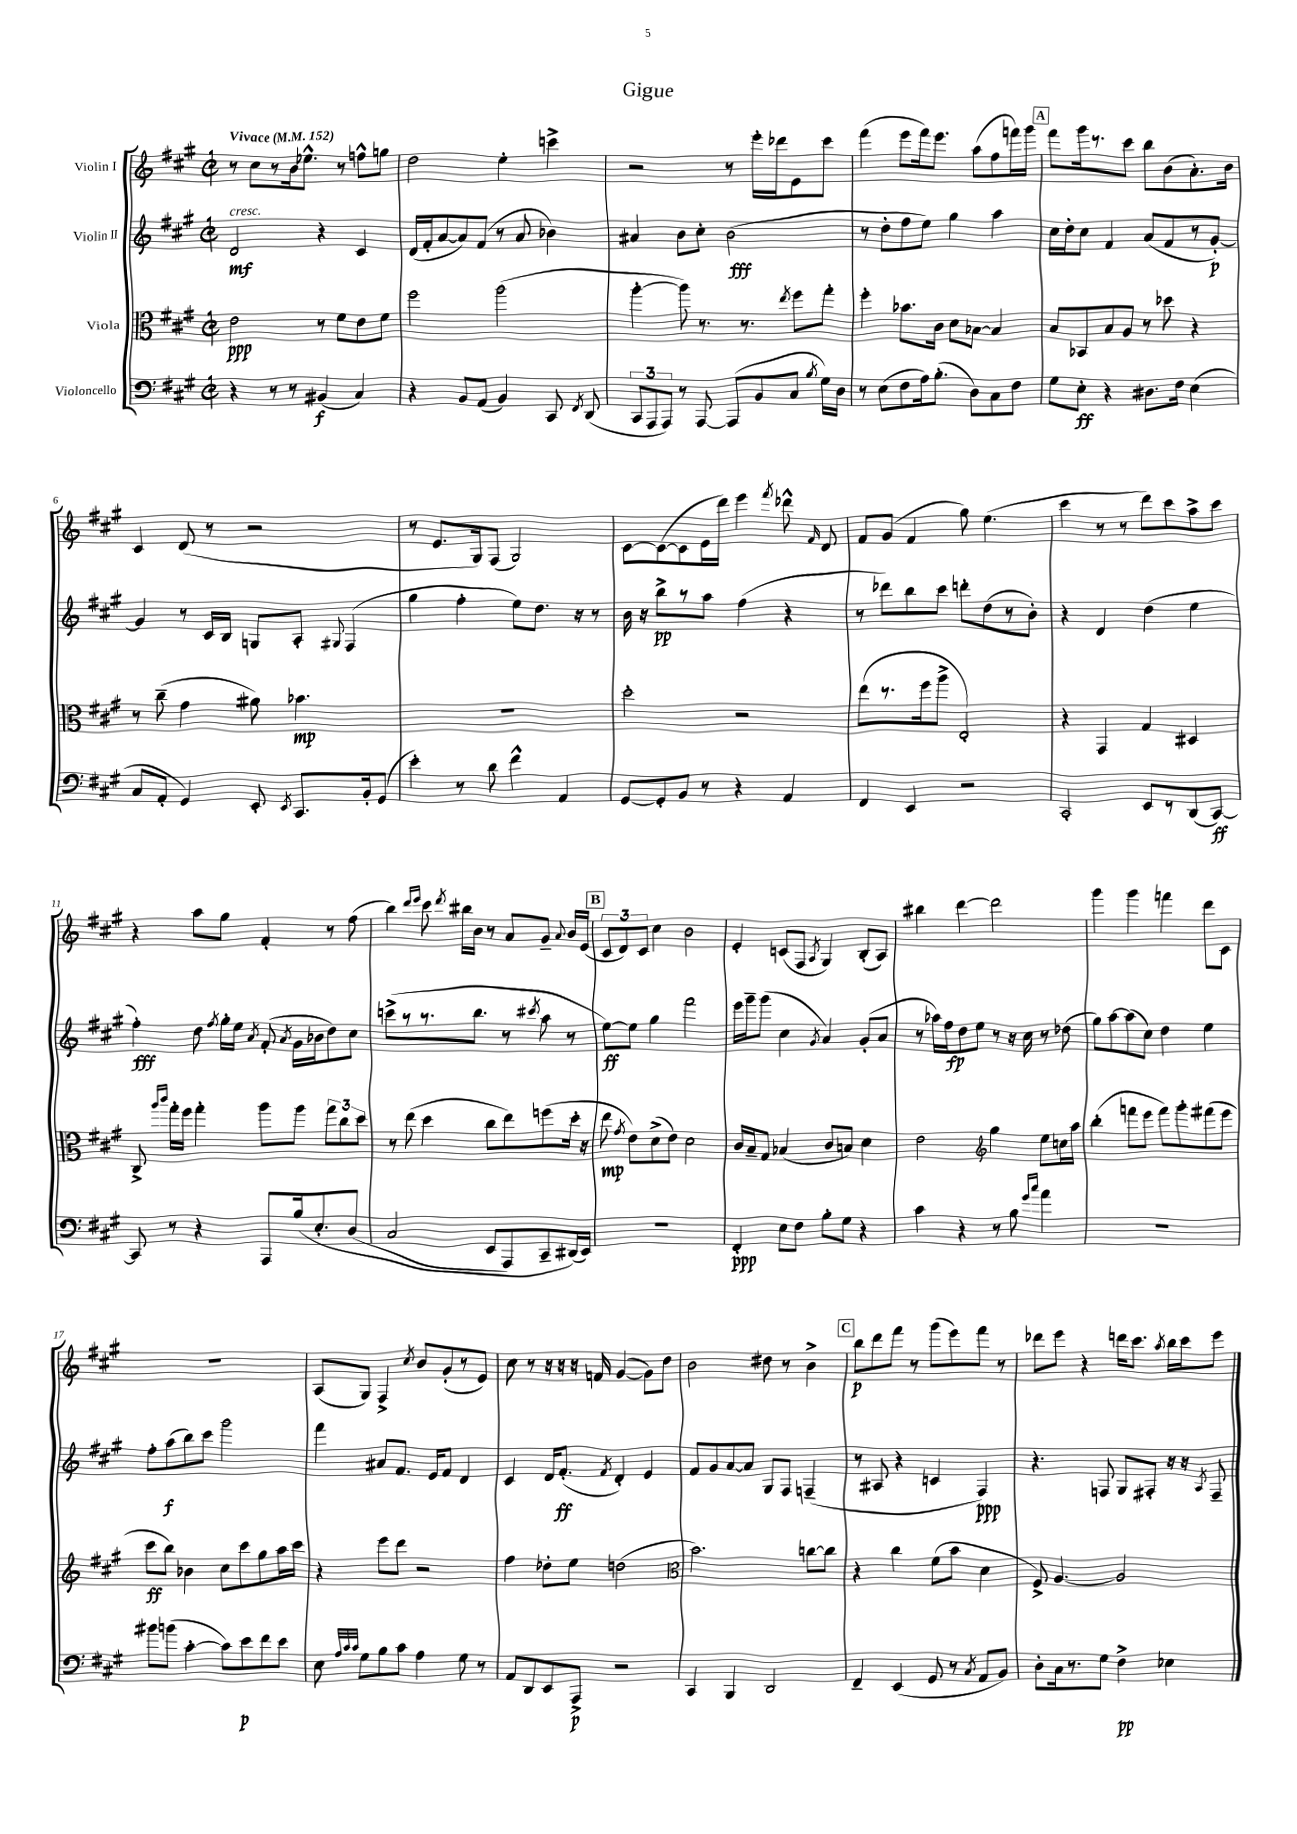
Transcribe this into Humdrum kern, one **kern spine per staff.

**kern	**kern	**kern	**kern
*staff4	*staff3	*staff2	*staff1
*clefF4	*clefC3	*clefG2	*clefG2
*k[f#c#g#]	*k[f#c#g#]	*k[f#c#g#]	*k[f#c#g#]
*M2/2	*M2/2	*M2/2	*M2/2
*met(c|)	*met(c|)	*met(c|)	*met(c|)
*MM152	*MM152	*MM152	*MM152
4r	2e	2d	8r
.	.	.	8cc#
8r	.	.	8r
8r	.	.	16b
.	.	.	8.ee-^^
(4BB#	8r	4r	.
.	8f#	.	8r
4C#)	8e	4c#	8ff^^
.	8f#	.	8gg
=	=	=	=
4r	2ff#	(16d	2dd
.	.	16f#'	.
.	.	[8a	.
8BB	.	8a])	.
(8AA	.	(8f#	.
4BB)	(2aa	8r	4ee'
.	.	8a	.
8CC#	.	4b-)	4ccc^
8qFF#	.	.	.
(8DD	.	.	.
=	=	=	=
12CC#	[4aa'	4a#	2r
12AAA	.	.	.
12AAA)	.	.	.
8r	8aa])	8b	.
[8AAA	8.r	8cc#'	.
(8AAA]	.	(2b	8r
.	8.r	.	.
8BB	.	.	16eee'
.	.	.	16ddd-
.	8qee	.	.
8C#	8ff#	.	8e
8qB	.	.	.
16G#)	8gg#'	.	8ccc#
16D	.	.	.
=	=	=	=
8r	4ff#'	8r	(4fff#
(8E	.	8dd'	.
8F#	8.b-	8ff#	8eee
16A)	.	8ee)	16fff#)
(8.B'	16c#	.	8.eee
.	8d	4gg#	.
8D)	[8B-	.	(8aa
8C#	4B-]	4aa	8ff#
8F#	.	.	16fff)
.	.	.	16ggg#
=	=	=	=
8G#	8B	16cc#	8fff#
.	.	16dd'	.
8E'	8BB-	8cc#	16ggg#
.	.	.	8.r
4r	8B	4f#	.
.	8A	.	8ccc#
8.D#	8r	(8a	8bb
.	8dd-	8f#	(8b
16F#	.	.	.
(4E	4r	8r	8.a')
.	.	[8g#')	.
.	.	.	16b
=	=	=	=
8C#	8r	4g#]	4c#
8AA'	(8cc#~	.	.
4GG#)	4g#	8r	(8d
.	.	16c#	8r
.	.	16B	.
8EE'	8a#)	8G	2r
8qEE	.	.	.
8.CC#	4.b-	8A'	.
.	.	8qqG#	.
.	.	(4F#	.
16BB'	.	.	.
(8GG#	.	.	.
=	=	=	=
4e')	1r	4gg#	8r
.	.	.	8.e
8r	.	4ff#'	.
.	.	.	16G#)
8d	.	.	(8F#
4f#^^	.	8ee)	2G#)
.	.	8.dd	.
4AA	.	.	.
.	.	16r	.
.	.	8r	.
=	=	=	=
[8GG#	2dd'	16b	[8c#
.	.	16r	.
8GG#']	.	8bb^	(8c#_
8BB	.	8r	8c#]
8r	.	8aa	16e
.	.	.	16ddd)
4r	2r	(4ff#	4eee
.	.	.	8qfff#
4AA	.	4r	8ddd-^^
.	.	.	16qqf#
.	.	.	8d
=	=	=	=
4FF#	(8ee	8r	8f#
.	8.r	8ddd-)	(8g#
4EE	.	8bb	4f#
.	16ff#	.	.
.	8aa^	8ccc#	.
2r	2E')	8ddd'	8gg#)
.	.	(8dd	(4.ee
.	.	8r	.
.	.	8b')	.
=	=	=	=
2CC#'	4r	4r	4ccc#
.	4GG#	4d	8r
.	.	.	8r
8EE	4G#	(4dd	8ddd)
8r	.	.	8ccc#
(8DD	4D#	4ee	8aa^
[8CC#)	.	.	8ccc#
=	=	=	=
8CC#]	8C#^	4ff#')	4r
.	16qqaa	.	.
.	16qqccc#	.	.
8r	16gg#'	.	.
.	16ff#	.	.
4r	4gg#'	8dd	8aa
.	.	8qff#	.
.	.	16gg#'	8gg#
.	.	16ee	.
.	.	8qa	.
8AAA	8aa	(8f#'	4f#'
.	.	8qa	.
&(16B	8aa	16g#	.
8.E'	.	16b-	.
.	12gg#	8dd)	8r
.	12cc#	.	.
(8D	.	8cc#	(8ff#
.	12dd	.	.
=	=	=	=
2C#	8r	(8ccc^	4bb)
.	(8ee	8r	.
.	.	.	16qqddd
.	.	.	16qqeee
.	4dd	8.r	8ccc#
.	.	.	8qddd
.	.	.	16bb#
.	.	8.bb	16b
8EE	8cc#	.	8r
8AAA)	8ee)	8r	8a
.	.	8qccc#	.
8CC#~	(8ff	8aa	8g#~
.	.	.	8qqa
(16DD#&)	16dd'	8r	16b
16EE)	16r	.	(16e
=	=	=	=
1r	8ee	[8ee)	12c#
.	.	.	12d)
.	8qg#	.	.
.	8e)	8ee]	.
.	.	.	12c#
.	(8d^	4gg#	4cc#
.	8e)	.	.
.	2d	2fff#	2b
=	=	=	=
4FF#'	16c#	16eee	4e'
.	16B~	16ggg#~	.
.	8G#	(8ggg#	.
8E	(4B-	4cc#	(8c
8F#	.	.	8F#
.	.	8qg#	8qA
8B'	8c#	4a)	4G#)
8G#	8B)	.	.
4r	4d	(8g#'	(8B'
.	.	8a	8A)
=	=	=	=
4c#	2e	8r	4bb#
.	.	16aa-)	.
.	.	16ff#	.
4r	.	8dd	[4ddd
.	.	8ee	.
*	*clefG2	*	*
8r	4gg#	8r	2ddd]
8B	.	16r	.
.	.	16cc#	.
16qqg#	.	.	.
16qqcc#	.	.	.
4a	8ee	8r	.
.	16cc	(8dd-	.
.	16aa	.	.
=	=	=	=
1r	(4bb'	8gg#)	4ggg#
.	.	[8aa	.
.	8fff	(8aa]	4ggg#
.	8eee	8cc#)	.
.	8fff)	4dd	4fff
.	8ggg#'	.	.
.	(8fff#	4ee	8ddd
.	8eee	.	8c#
=	=	=	=
8b#	8ccc#	8ff#'	1r
(8b	8bb)	(8aa	.
[4c#'	4b-	8bb)	.
.	.	8ccc#	.
8c#])	8cc#	2ggg#	.
8e	8ccc#	.	.
8f#	8gg#	.	.
8e	16aa	.	.
.	16ccc#	.	.
=	=	=	=
8E	4r	4fff#	(8A
32qqA	.	.	.
32qqc#	.	.	.
32qqc#	.	.	.
8G#	.	.	8G#)
8B	8eee	8a#	4F#^
8c#	8ddd	8.f#	.
.	.	.	8qcc#
4A	2r	.	8b
.	.	16e	.
.	.	8f#	(8g#'
8G#	.	4d	8r
8r	.	.	8e)
=	=	=	=
8AA	4ff#	4c#	8cc#
8DD	.	.	8r
8EE	8dd-'	16d	16r
.	.	(8.f#'	16r
8AAA^	8ee	.	16r
.	.	.	16f
.	.	8qf#	.
2r	(2dd	4d')	([4g#
.	.	4e	8g#])
.	.	.	8dd
=	=	=	=
*	*clefC3	*	*
4CC#	2.b)	8f#	2b
.	.	8g#	.
4BBB	.	[8a	.
.	.	8a]	.
2DD	.	8G#	8dd#
.	.	8F#	8r
.	[8cc	(4F~	4b^
.	8cc]	.	.
=	=	=	=
4FF#~	4r	8r	8bb
.	.	8A#	8ddd
(4EE	4cc#	4r	8fff#
.	.	.	8r
8GG#	(8f#	4c	(8ggg#
8r	8b	.	8eee)
8qC#	.	.	.
8AA	4d	4F#)	8fff#
8BB)	.	.	8r
=	=	=	=
8D'	8F#^)	4.r	8ddd-
16C#	[4.A	.	8eee
8.r	.	.	.
.	.	.	4r
8G#	.	8F	.
4F#^	2A]	8G#	16ddd
.	.	.	8.ccc#
.	.	8F#'	.
.	.	.	8qaa
4E-	.	16r	16bb
.	.	16r	16ccc#
.	.	8qA	.
.	.	8F#~	8eee
==	==	==	==
*-	*-	*-	*-
